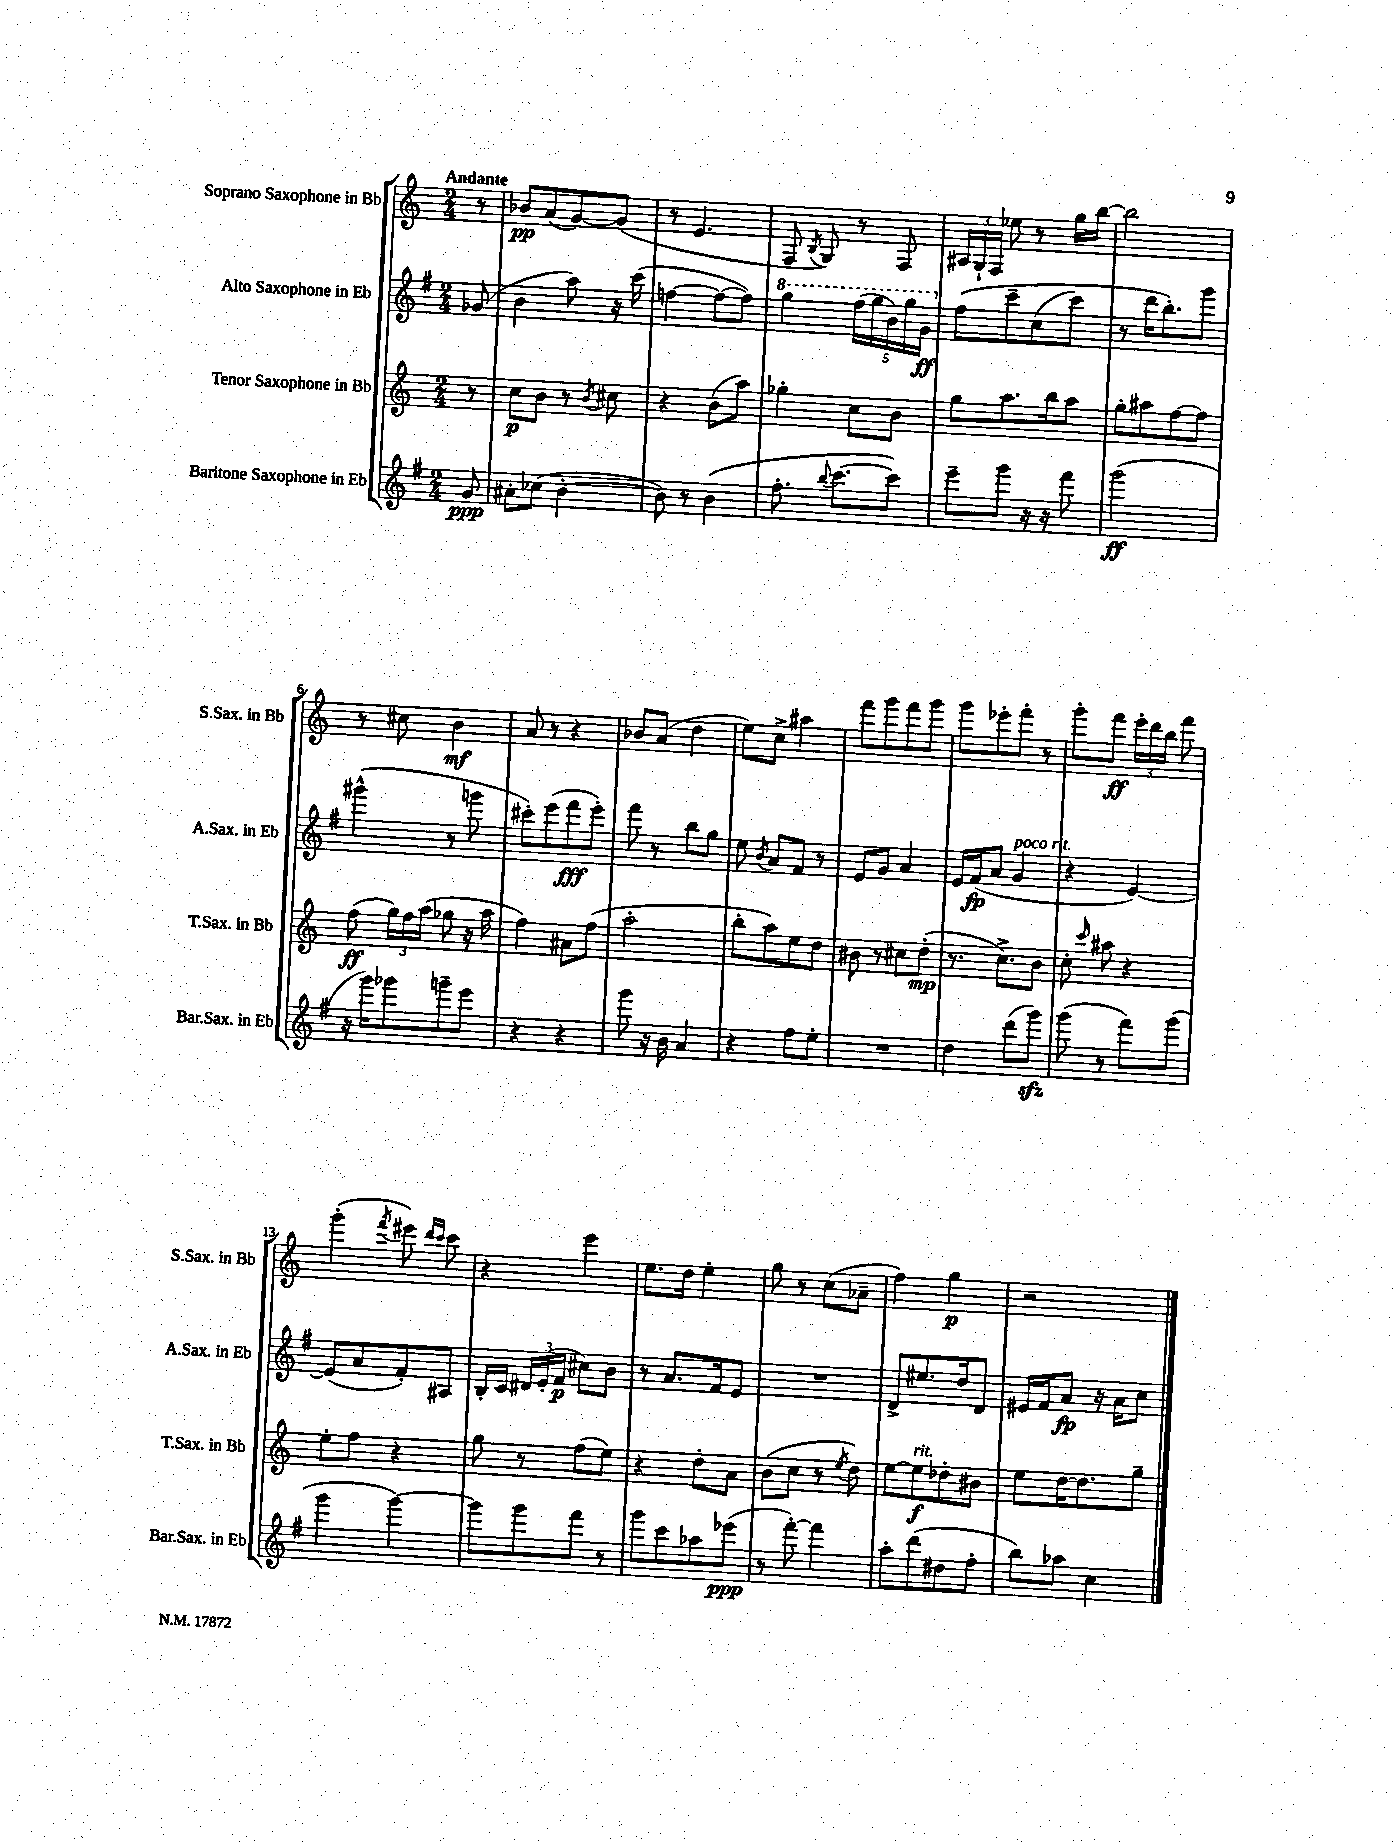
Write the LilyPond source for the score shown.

<<
\new StaffGroup <<
\new Staff = "s0" \with { instrumentName = "Soprano Saxophone in Bb" shortInstrumentName = "S.Sax. in Bb" } {
    \clef treble \key c \major \numericTimeSignature \time 2/4 \partial 8 \tempo "Andante"
    \autoBeamOff r8 |
    bes'8[\pp a'8( g'8~) g'8]( |
    r8 e'4. |
    f8 \acciaccatura { b8 } g8) r8 f8 |
    \tuplet 3/2 { ais16[ g16-! f16] } ees''8 r8 g''16[ b''16]~ |
    b''2 |
    r8 cis''8 b'4\mf |
    a'8 r8 r4 |
    bes'8[ a'8]( d''4 |
    e''8[) c''8]-> ais''4 |
    f'''8[ g'''8 f'''8 g'''8] |
    g'''8[ ees'''8-. f'''8]-. r8 |
    g'''8[-. f'''8]\ff \tuplet 3/2 { e'''16[-. d'''16 b''16] } f'''8 |
    g'''4-.( \acciaccatura { f'''8 } eis'''8) \grace { d'''16[ c'''16] } c'''8 |
    r4 e'''4 |
    e''8.[ d''16] e''4-. |
    g''8 r8 c''8[( aes'8]-- |
    f''4) g''4\p |
    r2 \bar "|." |
}
\new Staff = "s1" \with { instrumentName = "Alto Saxophone in Eb" shortInstrumentName = "A.Sax. in Eb" } {
    \clef treble \key g \major \numericTimeSignature \time 2/4 \partial 8
    \autoBeamOff ges'8( |
    b'4 a''8) r16 c'''16( |
    f''4~ f''8[~ f''8]) |
    \ottava #1 g'''4 \tuplet 5/4 { fis'''16[( g'''16 b''16) g'''16 g''16]\ff \ottava #0 } |
    fis''8[\( c'''8-- c''8( c'''8]) |
    r8 d'''16[ b''8.-.\) g'''8] |
    gis'''4-^( r8 g'''8 |
    cis'''8[-.) e'''8( fis'''8\fff e'''8]-.) |
    fis'''8 r8 b''8[ g''8] |
    e''8 \acciaccatura { b'8 } a'8[ fis'8] r8 |
    e'8[ g'8] a'4 |
    e'16[ fis'16\fp( a'8] g'4^\markup { \italic "poco rit." } |
    r4 e'4~) |
    e'8[( a'8 fis'8-.) ais8] |
    b16[-. c'16] \tuplet 3/2 { dis'16[ e'16-.( fis'16]\p } cis''8[) b'8] |
    r8 a'8.[ fis'16 e'8] |
    R2 |
    d'8[-> eis''8. d''16 d'8] |
    eis'16[ fis'16 a'8]\fp r16 a'16[ c''8] \bar "|." |
}
\new Staff = "s2" \with { instrumentName = "Tenor Saxophone in Bb" shortInstrumentName = "T.Sax. in Bb" } {
    \clef treble \key c \major \numericTimeSignature \time 2/4 \partial 8
    \autoBeamOff r8 |
    c''8[\p b'8] r8 \acciaccatura { b'8 } cis''8 |
    r4 b'8[( a''8]) |
    ges''4-. c''8[ b'8] |
    g''8[ a''8. b''16 a''8] |
    g''8[-. ais''8 f''8~ f''8] |
    f''8\ff( \tuplet 3/2 { g''16[) f''16 a''16]( } ges''8 r16 a''16 |
    f''4) ais'8[ f''8]( |
    a''2-. |
    b''8[-. a''8) e''8 d''8] |
    bis'8 r8 cis''8[ d''8]-.\mp( |
    r8. c''8.[->) b'8] |
    c''8-. \grace { c'''16 } ais''8 r4 |
    e''8[-. f''8] r4 |
    g''8 r8 f''8[( e''8]) |
    r4 d''8[-. a'8] |
    b'8[( c''8] r8 \acciaccatura { e''8 } d''8) |
    e''8[~ e''8\f^\markup { \italic "rit." } des''8-. bis'8] |
    e''8[ d''16~ d''8. g''8]-- \bar "|." |
}
\new Staff = "s3" \with { instrumentName = "Baritone Saxophone in Eb" shortInstrumentName = "Bar.Sax. in Eb" } {
    \clef treble \key g \major \numericTimeSignature \time 2/4 \partial 8
    \autoBeamOff g'8\ppp |
    ais'8[-. ces''8]( b'4~-. |
    b'8) r8 b'4( |
    fis''8.-. \appoggiatura { b''8 } c'''8.[~ c'''8]) |
    e'''8[-- g'''8] r16 r16 fis'''8 |
    g'''2\ff( |
    r16 g'''16[) ges'''8 g'''8-- e'''8] |
    r4 r4 |
    g'''8 r16 b'16 a'4 |
    r4 fis''8[ e''8]-. |
    R2 |
    d''4 d'''8[( g'''8]\sfz) |
    g'''8( r8 fis'''8[) g'''8]( |
    g'''4 g'''4~) |
    g'''8[ g'''8 fis'''8] r8 |
    g'''8[ c'''8 aes''8 ees'''8]\ppp( |
    r8 fis'''8~-.) fis'''4 |
    a''8[-. d'''8( dis''8 fis''8]-. |
    b''8[) aes''8] c''4 \bar "|." |
}
>>
>>
